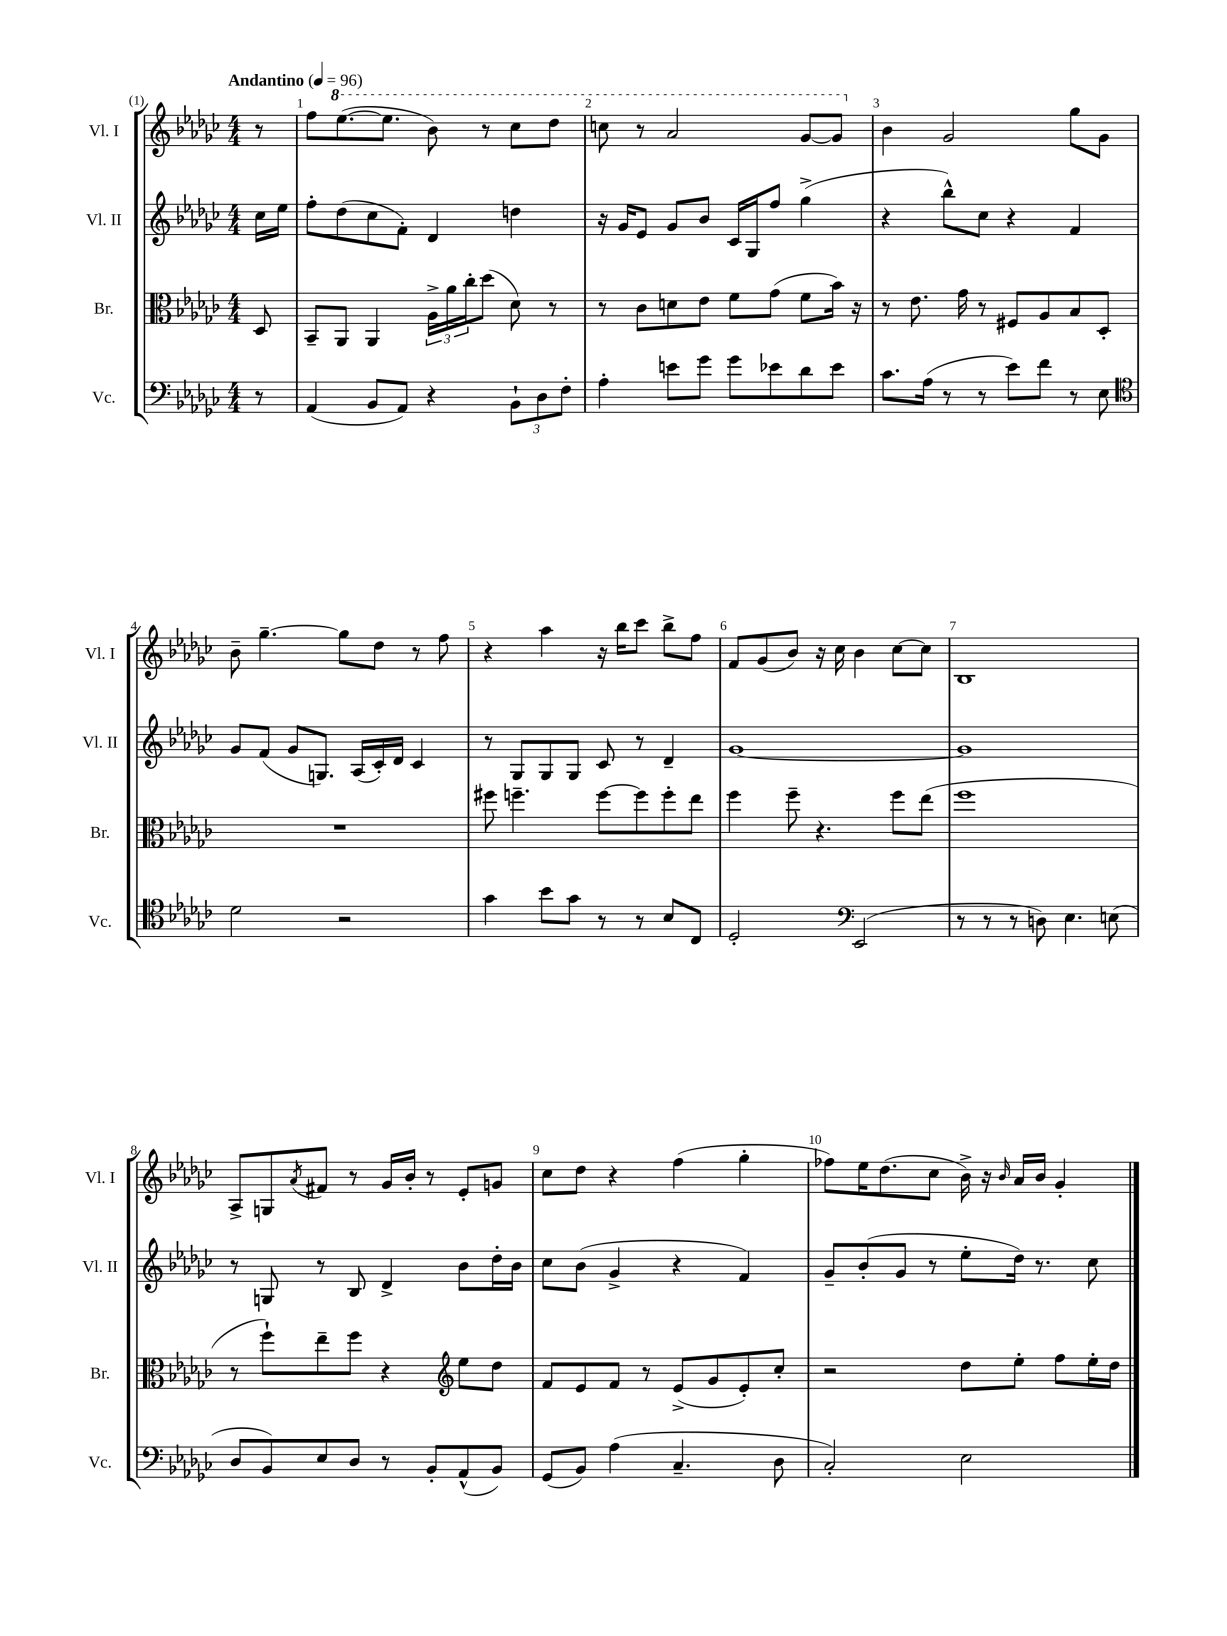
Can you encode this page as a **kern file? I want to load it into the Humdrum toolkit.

**kern	**kern	**kern	**kern
*part4	*part3	*part2	*part1
*staff4	*staff3	*staff2	*staff1
*I"Vc.	*I"Br.	*I"Vl. II	*I"Vl. I
*I'Vc.	*I'Br.	*I'Vl. II	*I'Vl. I
*clefF4	*clefC3	*clefG2	*clefG2
*k[b-e-a-d-g-c-]	*k[b-e-a-d-g-c-]	*k[b-e-a-d-g-c-]	*k[b-e-a-d-g-c-]
*M4/4	*M4/4	*M4/4	*M4/4
*MM96	*MM96	*MM96	*MM96
=	=	=	=
!	!	!	!LO:TX:a:B:t=Andantino
8r	8D-/	16cc-\LL	8r
.	.	16ee-\JJ	.
=1	=1	=1	=1
(4AA-/	8BB-~/L	8ff'\L	8ff\L
*	*	*	*8va
.	8AA-/J	(8dd-\	([8.eee-\
8BB-/L	4AA-/	8cc-\	.
.	.	.	8.eee-\J]
8AA-/J)	.	8f'\J)	.
4r	24A-^\LL	4d-/	8bb-\)
.	24a-\	.	.
.	24cc-'\J	.	.
.	(8dd-\J	.	8r
12BB-`\L	8d-\)	4ddn\	8ccc-\L
12D-\	.	.	.
.	8r	.	8ddd-\J
12F'\J	.	.	.
=2	=2	=2	=2
4A-'\	8r	16r	8cccn\
.	.	16g-/KL	.
.	8c-\L	8e-/J	8r
8en\L	8dn\	8g-/L	2aa-/
8g-\J	8e-\J	8b-/J	.
8g-\L	8f\L	16c-/LL	.
.	.	16G-/J	.
8e-X\	(8g-\J	8ff/J	.
8d-\	8f\L	(4gg-^\	[8gg-/L
8e-\J	16b-\Jk)	.	8gg-/J]
.	16r	.	.
=3	=3	=3	=3
*	*	*	*X8va
8.c-\L	8r	4r	4b-\
.	8.e-\	.	.
(16A-\Jk	.	.	.
8r	.	8bb-^^\L)	2g-/
.	16g-\	.	.
8r	8r	8cc-\J	.
8e-\L)	8F#X/L	4r	.
8f\J	8A-/	.	.
8r	8B-/	4f/	8gg-\L
8E-\	8D-'/J	.	8g-\J
!!LO:LB:g=z
=4	=4	=4	=4
*clefC4	*	*	*
2d-\	1r	8g-/L	8b-~\
.	.	(8f/J	[4.gg-~\
.	.	8g-/L	.
.	.	8.Gn/J)	.
2r	.	.	8gg-\L]
.	.	(16A-/LL	.
.	.	16c-'/)	8dd-\J
.	.	16d-/JJ	.
.	.	4c-/	8r
.	.	.	8ff\
=5	=5	=5	=5
4g-\	8ff#X\	8r	4r
.	4.ffn~\	8G-/L	.
8b-\L	.	8G-/	4aa-\
8g-\J	.	8G-/J	.
8r	[8ff\L	8c-/	16r
.	.	.	16bb-\KL
8r	8ff\]	8r	8ccc-\J
8B-/L	8ff'\	4d-~/	8bb-^\L
8C-/J	8ee-\J	.	8ff\J
=6	=6	=6	=6
2D-'/	4ff\	[1g-	8f/L
.	.	.	(8g-/
.	8ff~\	.	8b-/J)
.	4.r	.	16r
.	.	.	16cc-\
*clefF4	*	*	*
(2EE-/	.	.	4b-\
.	8ff\L	.	[8cc-\L
.	(8ee-\J	.	8cc-\J]
=7	=7	=7	=7
8r	1ff	1g-]	1B-
8r	.	.	.
8r	.	.	.
8Dn\)	.	.	.
4.E-\	.	.	.
(8En\	.	.	.
!!LO:LB:g=z
=8	=8	=8	=8
8D-/L	8r	8r	8A-^/L
8BB-/)	8ff`\L)	8Gn/	8Gn/
.	.	.	8qa-/
8E-/	8ee-~\	8r	8f#X/J
8D-/J	8ff\J	8B-/	8r
8r	4r	4d-^/	16g-/LL
.	.	.	16b-'/JJ
8BB-'/L	.	.	8r
*	*clefG2	*	*
(8AA-^^/	8ee-\L	8b-\L	8e-'/L
8BB-/J)	8dd-\J	16dd-'\L	8gn/J
.	.	16b-\JJ	.
=9	=9	=9	=9
(8GG-/L	8f/L	8cc-\L	8cc-\L
8BB-/J)	8e-/	(8b-\J	8dd-\J
(4A-\	8f/J	4g-^/	4r
.	8r	.	.
4.C-~/	(8e-^/L	4r	(4ff\
.	8g-/	.	.
.	8e-'/)	4f/)	4gg-'\
8D-\	8cc-'/J	.	.
=10	=10	=10	=10
2C-'/)	2r	8g-~/L	8ff-X\L)
.	.	(8b-'/	16ee-\K
.	.	.	(8.dd-\
.	.	8g-/J	.
.	.	8r	8cc-\J
2E-\	8dd-\L	8ee-'\L	16b-^\)
.	.	.	16r
.	.	.	16qqb-/
.	8ee-'\J	16dd-\Jk)	16a-/LL
.	.	8.r	16b-/JJ
.	8ff\L	.	4g-'/
.	16ee-'\L	8cc-\	.
.	16dd-\JJ	.	.
==	==	==	==
*-	*-	*-	*-
